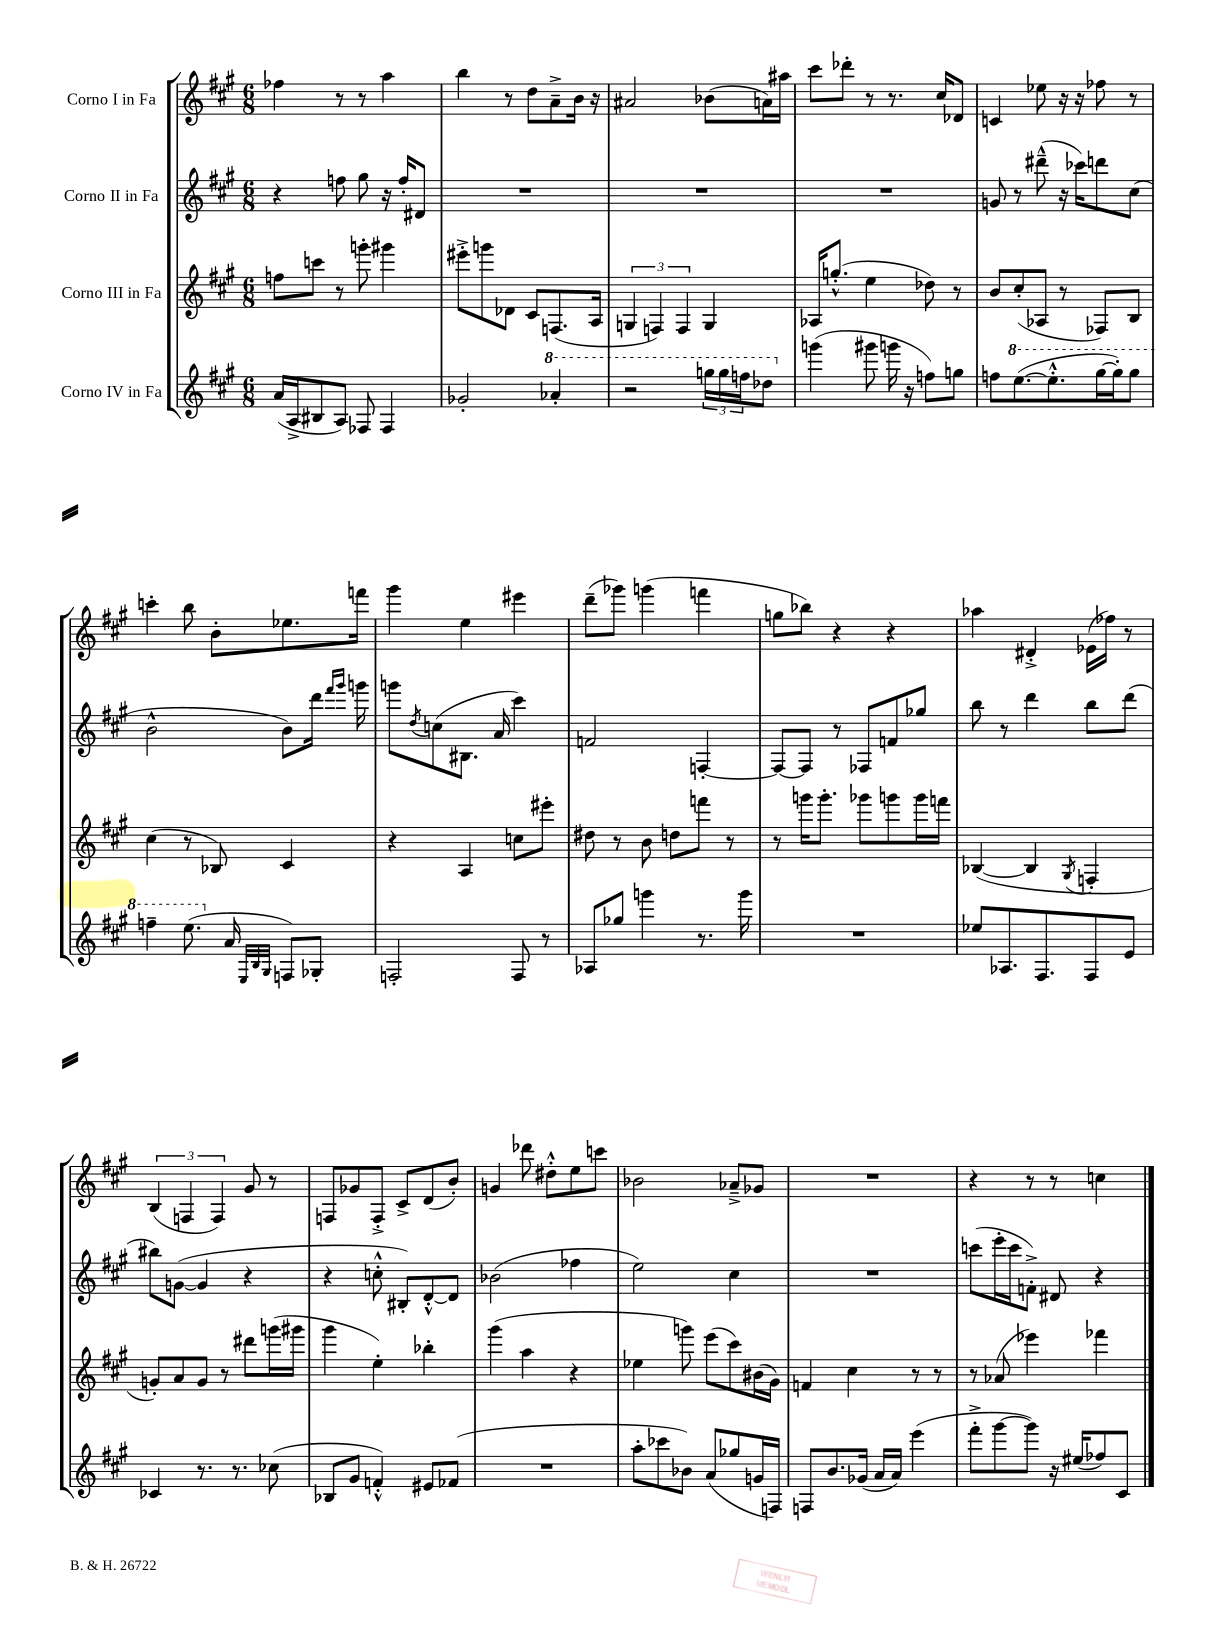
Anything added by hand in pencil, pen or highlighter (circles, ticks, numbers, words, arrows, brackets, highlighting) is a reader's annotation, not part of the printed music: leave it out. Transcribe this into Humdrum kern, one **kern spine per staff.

**kern	**kern	**kern	**kern
*part4	*part3	*part2	*part1
*staff4	*staff3	*staff2	*staff1
*I"Corno IV in Fa	*I"Corno III in Fa	*I"Corno II in Fa	*I"Corno I in Fa
*clefG2	*clefG2	*clefG2	*clefG2
*k[f#c#g#]	*k[f#c#g#]	*k[f#c#g#]	*k[f#c#g#]
*M6/8	*M6/8	*M6/8	*M6/8
=1	=1	=1	=1
(16a/LL	8ffn\L	4r	4ff-X\
16A^/J	.	.	.
8B#X/	8cccn\J	.	.
8A/J)	8r	8ffn\	8r
8F-X/	8gggn'\	8gg#\	8r
4F-/	4ggg#X\	16r	4aa\
.	.	16ff'/KL	.
.	.	8d#X/J	.
=2	=2	=2	=2
2g-X'/	8eee#X'^\L	2.r	4bb\
.	8gggn\	.	.
.	8d-X\J	.	8r
.	8c#/L	.	8dd\L
*8va	*	*	*
4aa-X'/	(8.Fn/	.	8a~^\
.	.	.	16b\Jk
.	16A/Jk	.	16r
=3	=3	=3	=3
2r	6Gn/	2.r	2a#X/
.	6Fn/)	.	.
.	6F/	.	.
24gggn\LL	4G/	.	(8b-X\L
24ggg\	.	.	.
24fffn\J	.	.	.
8ddd-X\J	.	.	16an\L)
.	.	.	16aa#X\JJ
=4	=4	=4	=4
*X8va	*	*	*
(4gggn\	16A-X/KL	2.r	8ccc#\L
.	(8.ggn'^^/J	.	.
.	.	.	8ddd-X'\J
8ggg#X\	4ee\	.	8r
16gggn\	.	.	8.r
16r	.	.	.
8ffn\L)	8dd-X\)	.	.
.	.	.	16cc#/KL
8ggn\J	8r	.	8d-X/J
=5	=5	=5	=5
8ffn\L	8b/L	8gn/	4cn/
*8va	*	*	*
([8.eee\	(8cc#'/	8r	.
.	8A-X/J	(8ddd#X~^^\	8ee-X\
8.eee'^^\]	.	.	.
.	8r	16r	16r
.	.	16ccc-X\KL)	16r
[16ggg#\L	8F-X/L)	8dddn\	8ff-X\
16ggg#'\J])	.	.	.
8ggg#\J	8B/J	(8cc#\J	8r
!!LO:LB:g=z
=6	=6	=6	=6
4fffn~\	(4cc#\	2b^^\	4cccn'\
(8.eee\	8r	.	8bb\
.	8B-X/)	.	8b'\L
*X8va	*	*	*
16a/	.	.	.
32qqE/LLL	.	.	.
32qqB/	.	.	.
32qqG#/JJJ	.	.	.
8Fn/L)	4c#/	8b\L)	8.ee-X\
8G-X'/J	.	16ddd\Jk	.
.	.	16qqfff#/LL	.
.	.	16qqggg#/JJ	.
.	.	16gggn\	16fffn\Jk
=7	=7	=7	=7
2Fn'/	4r	8gggn\L	4ggg#\
.	.	8qdd/	.
.	.	(8ccn\	.
.	4A/	8.B#X\J	4ee\
.	.	16a/	.
8F/	8ccn\L	4ccc#\)	4eee#X\
8r	8eee#X'\J	.	.
=8	=8	=8	=8
8A-X/L	8dd#X\	2fn/	(8ddd~\L
8gg-X/J	8r	.	8ggg-X\J)
4gggn\	8b\	.	(4gggn\
.	8ddn\L	.	.
8.r	8fffn\J	[4Fn'/	4fffn\
.	8r	.	.
16ggg\	.	.	.
=9	=9	=9	=9
2.r	8r	8F/L_	8ggn\L
.	16gggn\KL	8F/J]	8bb-X\J)
.	8.ggg'\J	.	.
.	.	8r	4r
.	8ggg-X\L	8F-X/L	.
.	8gggn\	8fn/	4r
.	16ggg\L	8gg-X/J	.
.	16fffn\JJ	.	.
=10	=10	=10	=10
8ee-X/L	([4B-X/	8bb\	4aa-X\
8.A-X/	.	8r	.
.	4B-/]	4ddd\	4d#X'^/
8.F#/	.	.	.
.	8qG#/	.	.
8F#/	4Fn'/	8bb\L	(16e-X\LL
.	.	.	16ff-X\JJ)
8e/J	.	(8ddd\J	8r
!!LO:LB:g=z
=11	=11	=11	=11
4c-X/	8gn'/L)	8bb#X\L)	(6B/
.	8a/	([8gn\J	.
.	.	.	6Fn/
8.r	8g/J	4g/]	.
.	.	.	6F/)
.	8r	.	.
8.r	.	.	.
.	8ddd#X\L	4r	8g#/
(8cc-X\	(16gggn\L	.	8r
.	16ggg#X\JJ	.	.
=12	=12	=12	=12
8B-X/L	4ggg#\	4r	8Fn/L
8g#/J	.	.	8g-X/
4fn'^^/)	4ee'\)	8ccn'^^\	8F'^/J
.	.	8B#X'/L)	8c#^/L
8e#X/L	4bb-X'\	[8d'^^/	(8d/
(8f-X/J	.	8d/J]	8b'/J)
=13	=13	=13	=13
2.r	(4ggg#\	(2b-X\	4gn/
.	4aa\	.	8ddd-X\
.	.	.	8dd#X'^^\L
.	4r	4ff-X\	8ee\
.	.	.	8cccn\J
=14	=14	=14	=14
8aa'\L	4ee-X\	2ee\)	2b-X\
8ccc-X\	.	.	.
8b-X\J)	8gggn\)	.	.
(8a/L	(8eee\L	.	.
8gg-X/	8ccc#\)	4cc#\	8a-X~^/L
16gn/L	(16b#X\L	.	8g-X/J
16Fn/JJ)	16g#\JJ)	.	.
=15	=15	=15	=15
8Fn/L	4fn/	2.r	2.r
8.b/	.	.	.
.	4cc#\	.	.
(16g-X/Jk	.	.	.
16a/LL	.	.	.
16a/JJ)	.	.	.
(4eee\	8r	.	.
.	8r	.	.
=16	=16	=16	=16
8fff#'^\L	8r	(8cccn\L	4r
[8ggg#\	(8a-X/	16eee'\L	.
.	.	16ccc\J	.
8ggg#\J])	4eee-X\)	8fn'^\J)	8r
16r	.	8d#X/	8r
(16ee#X/KL	.	.	.
8ff-X/)	4fff-X\	4r	4ccn\
8c#/J	.	.	.
==	==	==	==
*-	*-	*-	*-
